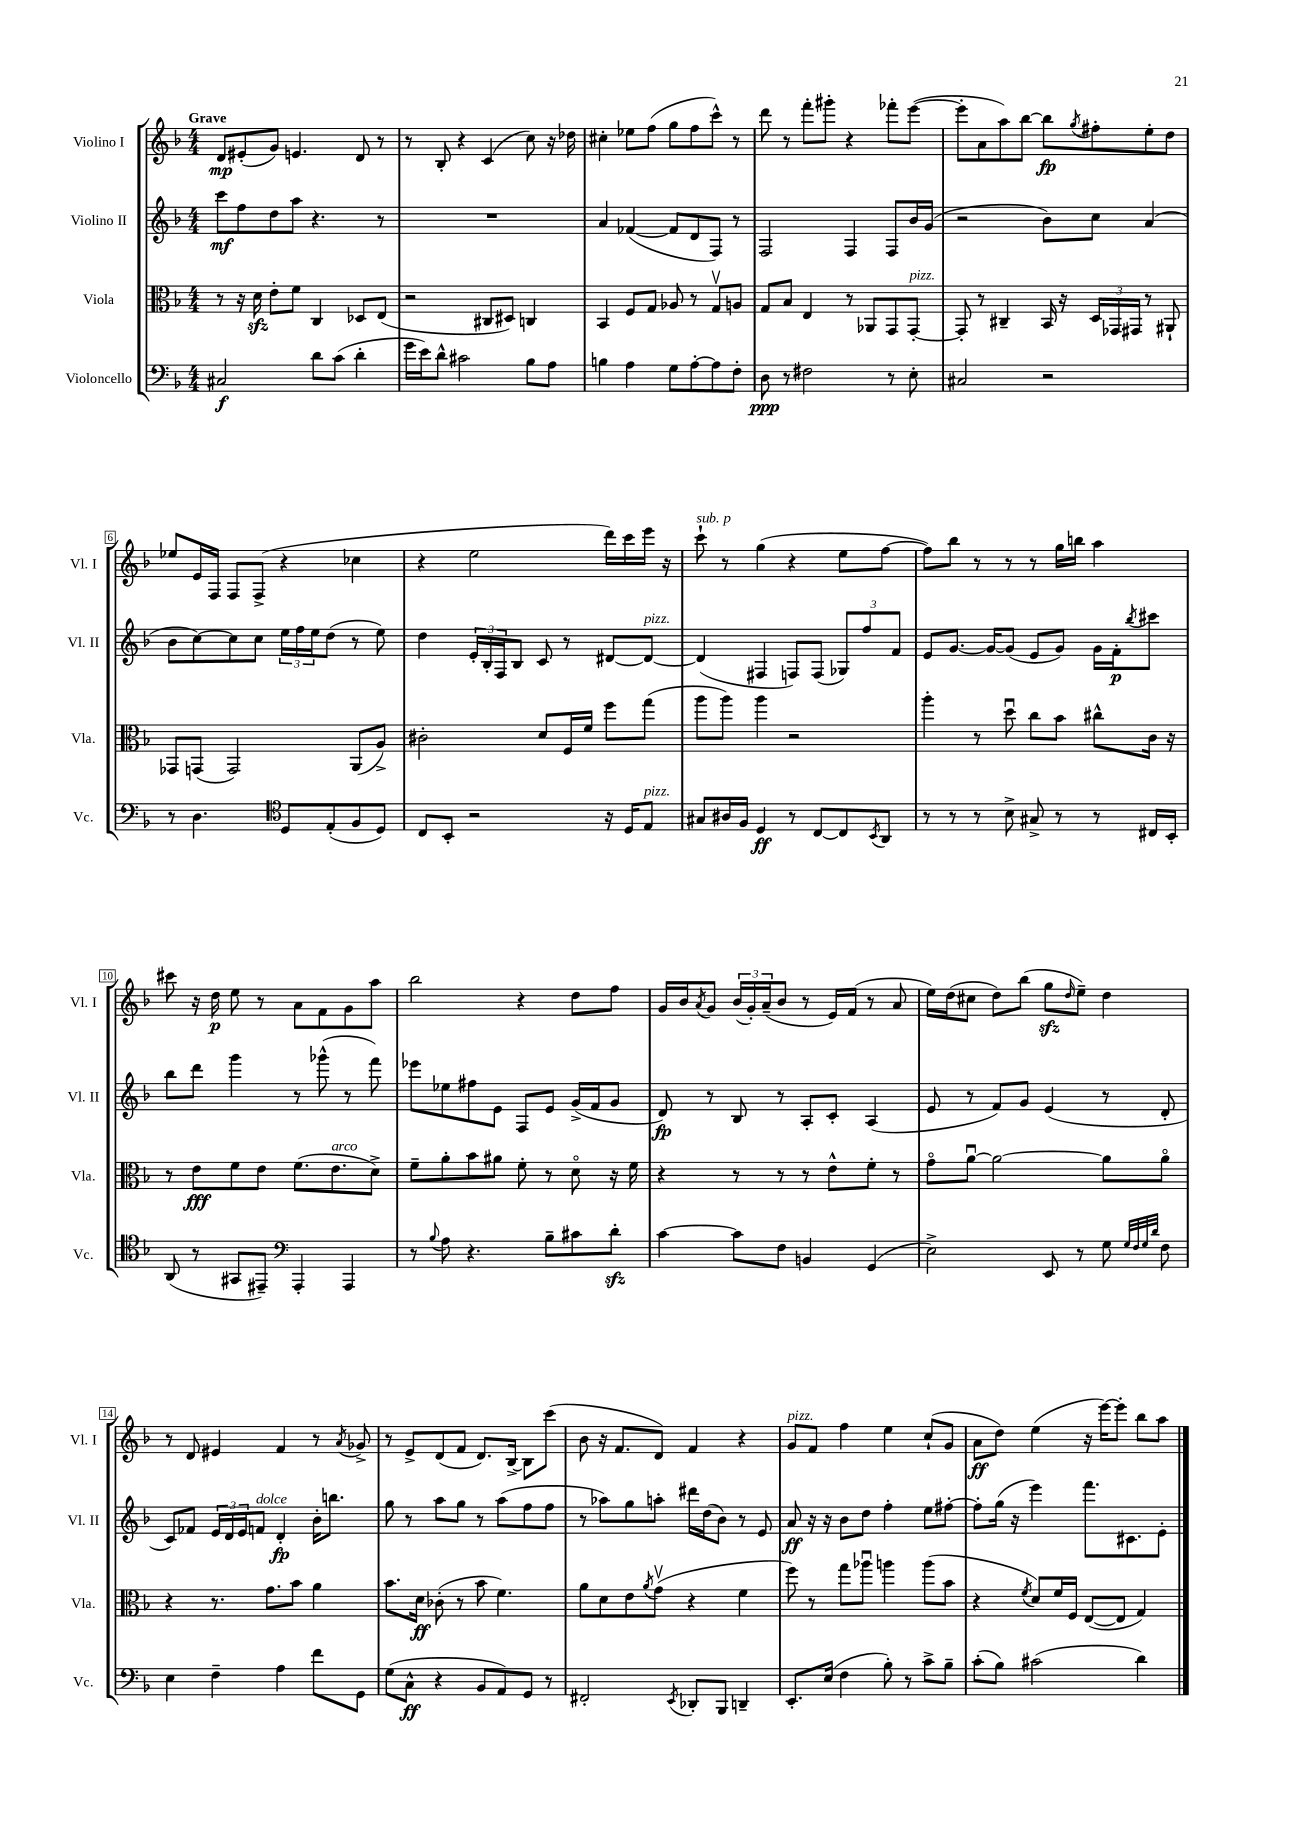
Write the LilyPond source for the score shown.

<<
\new StaffGroup <<
\new Staff = "s0" \with { instrumentName = "Violino I" shortInstrumentName = "Vl. I" } {
    \clef treble \key f \major \numericTimeSignature \time 4/4 \tempo "Grave"
    d'8\mp eis'8-.( g'8) e'4. d'8 r8 |
    r8 bes8-. r4 c'4( c''8) r16 des''16 |
    cis''4-. ees''8 f''8( g''8 f''8 c'''8-^) r8 |
    d'''8 r8 f'''8-. gis'''8-. r4 fes'''8-. e'''8~( |
    e'''8-. a'8 a''8) bes''8~ bes''8\fp \acciaccatura { g''8 } fis''8-. e''8-. d''8 |
    ees''8 e'16 f16 f8 f8->( r4 ces''4 |
    r4 e''2 d'''16) c'''16 e'''16 r16 |
    c'''8-!^\markup { \italic "sub. p" } r8 g''4( r4 e''8 f''8~ |
    f''8) bes''8 r8 r8 r8 g''16 b''16 a''4 |
    cis'''8 r16 d''16\p e''8 r8 a'8 f'8 g'8 a''8 |
    bes''2 r4 d''8 f''8 |
    g'16 bes'16 \acciaccatura { a'8 } g'8 \tuplet 3/2 { bes'16( g'16-.) a'16--( } bes'8 r8 e'16) f'16( r8 a'8 |
    e''16) d''16( cis''8 d''8) bes''8( g''8\sfz \grace { d''16 } e''8--) d''4 |
    r8 d'8 eis'4 f'4 r8 \acciaccatura { a'8 } ges'8-> |
    r8 e'8-> d'8( f'8 d'8.) bes16~-> bes8 c'''8( |
    bes'8 r16 f'8. d'8) f'4 r4 |
    g'8^\markup { \italic "pizz." } f'8 f''4 e''4 c''8-!( g'8 |
    a'8\ff d''8) e''4( r16 e'''16~) e'''8-. bes''8 a''8 \bar "|." |
}
\new Staff = "s1" \with { instrumentName = "Violino II" shortInstrumentName = "Vl. II" } {
    \clef treble \key f \major \numericTimeSignature \time 4/4
    c'''8\mf f''8 d''8 a''8 r4. r8 |
    R1 |
    a'4 fes'4~( fes'8 d'8 f8) r8 |
    f2 f4 f8 bes'16 g'16( |
    r2 bes'8) c''8 a'4( |
    bes'8 c''8~) c''8 c''8 \tuplet 3/2 { e''16 f''16 e''16 } d''8( r8 e''8) |
    d''4 \tuplet 3/2 { e'16-. bes16-. f16 } bes8 c'8 r8 dis'8~ dis'8~^\markup { \italic "pizz." } |
    dis'4( fis4 f8) f8( \tuplet 3/2 { ges8) f''8 f'8 } |
    e'8 g'8.~ g'16~ g'8( e'8 g'8) g'16 f'16-.\p \acciaccatura { bes''8 } cis'''8 |
    bes''8 d'''8 g'''4 r8 ges'''8-^( r8 f'''8) |
    ees'''8 ees''8 fis''8 e'8 f8 e'8 g'16->( f'16 g'8 |
    d'8\fp) r8 bes8 r8 a8-. c'8-. a4( |
    e'8 r8 f'8) g'8 e'4( r8 d'8-. |
    c'8) fes'8 \tuplet 3/2 { e'16 d'16 e'16 } f'8^\markup { \italic "dolce" } d'4-.\fp bes'16-. b''8. |
    g''8 r8 a''8 g''8 r8 a''8( f''8 f''8 |
    r8 aes''8) g''8 a''8-. dis'''16 d''16( bes'8) r8 e'8 |
    a'8\ff r16 r16 bes'8 d''8 f''4-. e''8 fis''8~-. |
    fis''8-. g''16( r16 e'''4) f'''8. cis'8. e'8-. \bar "|." |
}
\new Staff = "s2" \with { instrumentName = "Viola" shortInstrumentName = "Vla." } {
    \clef alto \key f \major \numericTimeSignature \time 4/4
    r8 r16 d'16\sfz e'8-. f'8 c4 des8 e8( |
    r2 cis8 dis8) c4 |
    bes,4 f8 g8 aes8 r8 g8\upbow a8 |
    g8 bes8 e4 r8 aes,8 g,8 g,8~-.^\markup { \italic "pizz." } |
    g,8-. r8 cis4-- bes,16 r16 \tuplet 3/2 { d16 ges,16 gis,16 } r8 ais,8-! |
    ges,8 g,8( g,2) a,8( a8->) |
    cis'2-. d'8 f16 f'16 f''8 g''8( |
    a''8 a''8) a''4 r2 |
    a''4-. r8 d''8\downbow c''8 bes'8 cis''8-^ c'16 r16 |
    r8 e'8\fff f'8 e'8 f'8.( e'8.^\markup { \italic "arco" } d'8->) |
    f'8-- a'8-. bes'8 ais'8 f'8-. r8 d'8\flageolet r16 f'16 |
    r4 r8 r8 r8 e'8-^ f'8-. r8 |
    g'8\flageolet a'8~\downbow a'2~ a'8 a'8\flageolet |
    r4 r8. g'8. bes'8 a'4 |
    bes'8. d'16\ff ces'8-.( r8 bes'8 f'4.) |
    a'8 d'8 e'8 \acciaccatura { a'8 } g'8\upbow( r4 f'4 |
    f''8) r8 g''8 aes''8\downbow a''4 a''8( bes'8 |
    r4 \acciaccatura { f'8 } d'8) f'16 f16 e8~( e8 g4) \bar "|." |
}
\new Staff = "s3" \with { instrumentName = "Violoncello" shortInstrumentName = "Vc." } {
    \clef bass \key f \major \numericTimeSignature \time 4/4
    cis2\f d'8 c'8( d'4-. |
    g'16 e'16) d'8-^ cis'2 bes8 a8 |
    b4 a4 g8 a8~-. a8 f8-. |
    d8\ppp r8 fis2 r8 e8-. |
    cis2 r2 |
    r8 d4. \clef tenor d8 e8-.( f8 d8) |
    c8 bes,8-. r2 r16 d16 e8^\markup { \italic "pizz." } |
    gis8 ais16 f16 d4\ff r8 c8~ c8 \acciaccatura { bes,8 } a,8 |
    r8 r8 r8 bes8-> gis8-> r8 r8 cis16 bes,16-. |
    a,8( r8 gis,8 eis,8--) \clef bass a,,4-. a,,4 |
    r8 \appoggiatura { bes8 } a8 r4. bes8-- cis'8 d'8-.\sfz |
    c'4~ c'8 f8 b,4 g,4( |
    e2->) e,8 r8 g8 \grace { g32 f32 g32 d'32 } f8 |
    e4 f4-- a4 f'8 g,8 |
    g8( c8-^\ff r4 bes,8 a,8) g,8 r8 |
    fis,2-. \acciaccatura { e,8 } des,8-. bes,,8 d,4-- |
    e,8.-. e16( f4 bes8-.) r8 c'8-> bes8-- |
    c'8-.( bes8) cis'2( d'4) \bar "|." |
}
>>
>>
\layout { \context { \Score \override BarNumber.stencil = #(make-stencil-boxer 0.1 0.3 ly:text-interface::print) } }
